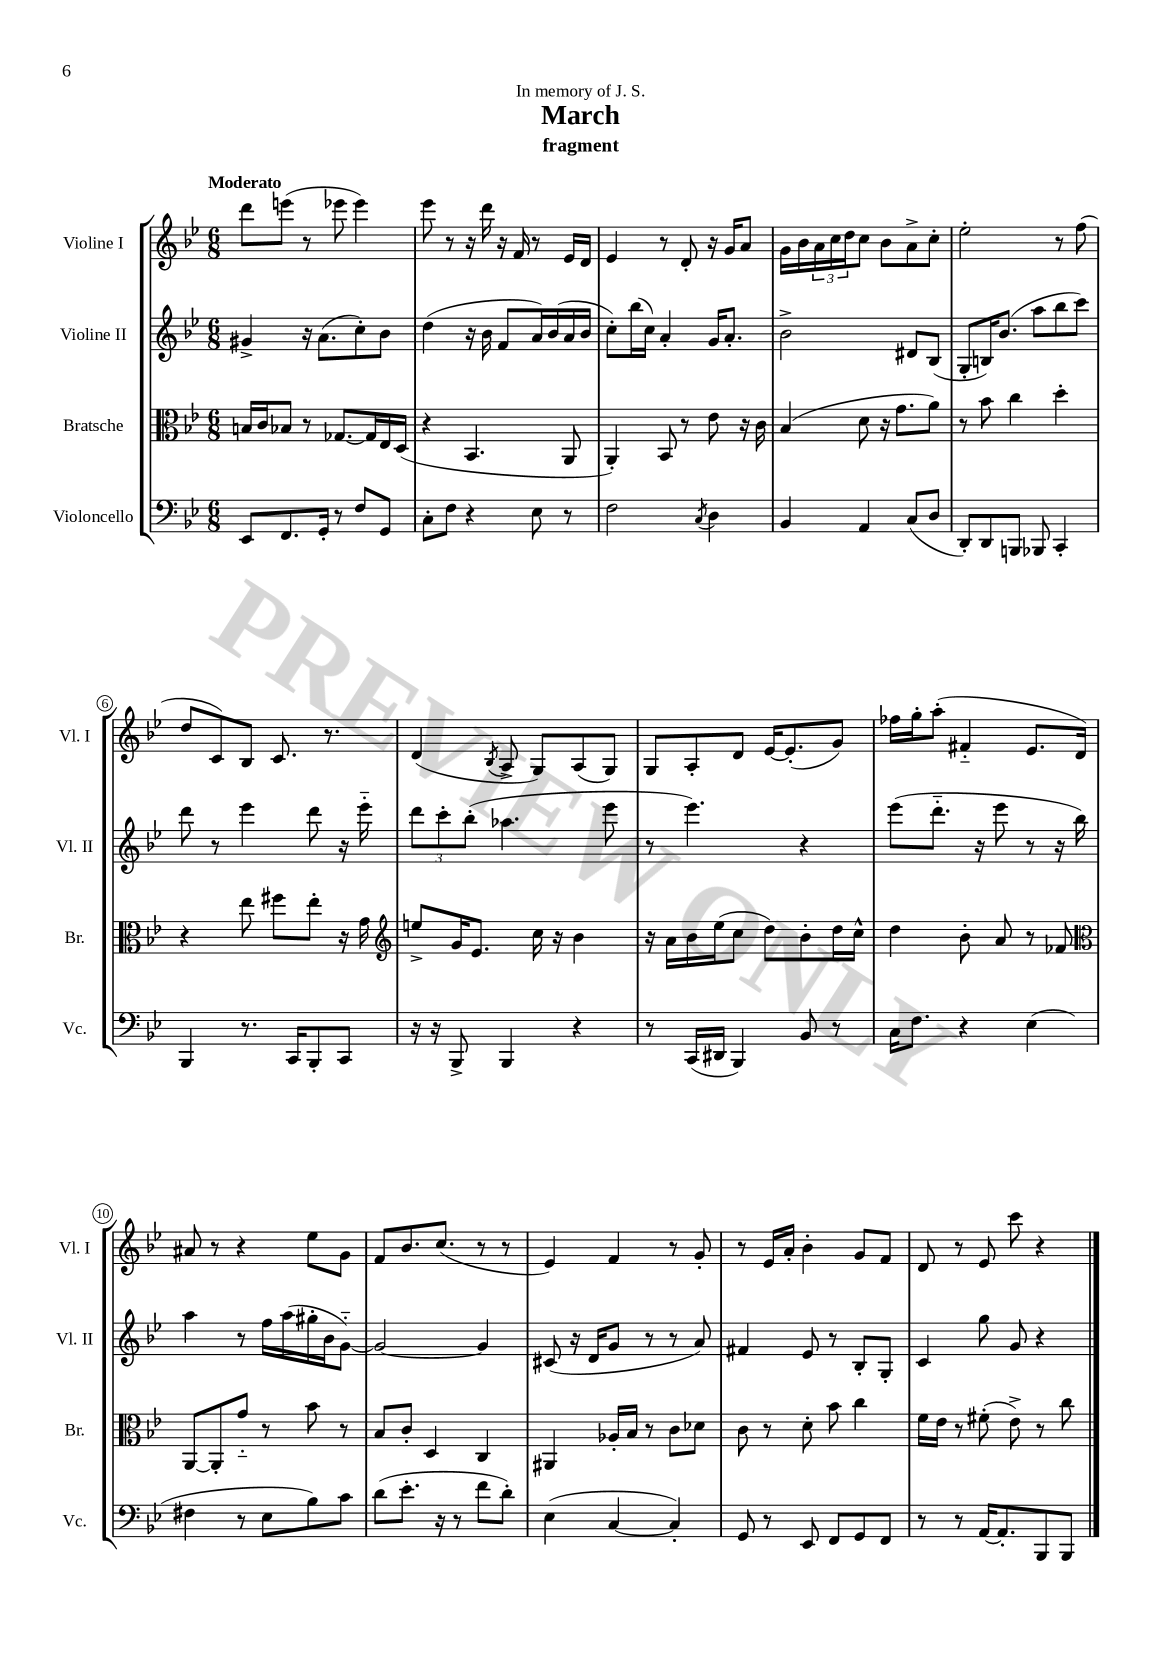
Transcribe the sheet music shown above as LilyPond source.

\header { title = "March" subtitle = "fragment" dedication = "In memory of J. S." }
<<
\new StaffGroup <<
\new Staff = "s0" \with { instrumentName = "Violine I" shortInstrumentName = "Vl. I" } {
    \clef treble \key bes \major \numericTimeSignature \time 6/8 \tempo "Moderato"
    d'''8 e'''8( r8 ees'''8 ees'''4) |
    ees'''8 r8 r16 d'''16 r16 f'16 r8 ees'16 d'16 |
    ees'4 r8 d'8-. r16 g'16 a'8 |
    g'16 bes'16 \tuplet 3/2 { a'16 c''16 d''16 } c''8 bes'8 a'8-> c''8-. |
    ees''2-. r8 f''8( |
    d''8 c'8) bes8 c'8. r8. |
    d'4( \acciaccatura { bes8 } a8-> g8) a8( g8) |
    g8 a8-. d'8 ees'16~ ees'8.-.( g'8) |
    fes''16 g''16-. a''8-.( fis'4-_ ees'8. d'16) |
    ais'8 r8 r4 ees''8 g'8 |
    f'8 bes'8. c''8.( r8 r8 |
    ees'4) f'4 r8 g'8-. |
    r8 ees'16 a'16-. bes'4-. g'8 f'8 |
    d'8 r8 ees'8 c'''8 r4 \bar "|." |
}
\new Staff = "s1" \with { instrumentName = "Violine II" shortInstrumentName = "Vl. II" } {
    \clef treble \key bes \major \numericTimeSignature \time 6/8
    gis'4-> r16 a'8.( c''8-.) bes'8 |
    d''4( r16 bes'16 f'8 a'16) bes'16( a'16 bes'16 |
    c''8-.) bes''16( c''16) a'4-. g'16 a'8.-. |
    bes'2-> dis'8 bes8( |
    g8-. b16) bes'8.( a''8 bes''8 c'''8) |
    d'''8 r8 ees'''4 d'''8 r16 ees'''16-_ |
    \tuplet 3/2 { d'''8 c'''8-. bes''8-.( } aes''4. ees'''8 |
    r8 ees'''4.) r4 |
    ees'''8( d'''8.-_ r16 ees'''8 r8 r16 bes''16) |
    a''4 r8 f''16 a''16( gis''16-. bes'16 g'8~-_) |
    g'2~ g'4 |
    cis'8( r16 d'16 g'8 r8 r8 a'8) |
    fis'4 ees'8 r8 bes8-. g8-. |
    c'4 g''8 g'8 r4 \bar "|." |
}
\new Staff = "s2" \with { instrumentName = "Bratsche" shortInstrumentName = "Br." } {
    \clef alto \key bes \major \numericTimeSignature \time 6/8
    b16 c'16 bes8 r8 ges8.~ ges16 ees16 d16( |
    r4 bes,4. a,8 |
    a,4-.) bes,8 r8 ees'8 r16 c'16 |
    bes4( d'8 r16 g'8. a'8) |
    r8 bes'8 c''4 d''4-. |
    r4 ees''8 fis''8 ees''8-. r16 g'16 |
    \clef treble e''8-> g'16 ees'8. c''16 r16 bes'4 |
    r16 a'16 bes'16 ees''16( c''8 d''8) bes'8-. d''16 c''16-^ |
    d''4 bes'8-. a'8 r8 fes'8 |
    \clef alto a,8~ a,8-. g'8-_ r8 bes'8 r8 |
    bes8 c'8-. d4 c4 |
    ais,4 aes16-. bes16 r8 c'8 des'8 |
    c'8 r8 d'8-. bes'8 c''4 |
    f'16 ees'16 r8 fis'8-.( ees'8->) r8 c''8 \bar "|." |
}
\new Staff = "s3" \with { instrumentName = "Violoncello" shortInstrumentName = "Vc." } {
    \clef bass \key bes \major \numericTimeSignature \time 6/8
    ees,8 f,8. g,16-. r8 f8 g,8 |
    c8-. f8 r4 ees8 r8 |
    f2 \acciaccatura { c8 } d4 |
    bes,4 a,4 c8( d8 |
    d,8-.) d,8 b,,8 bes,,8 c,4-. |
    bes,,4 r8. c,16 bes,,8-. c,8 |
    r16 r16 bes,,8-> bes,,4 r4 |
    r8 c,16( dis,16 bes,,4) bes,8 r8 |
    c16 f8. r4 ees4( |
    fis4 r8 ees8 bes8) c'8 |
    d'8( ees'8.-. r16 r8 f'8 d'8-.) |
    ees4( c4~ c4-.) |
    g,8 r8 ees,8 f,8 g,8 f,8 |
    r8 r8 a,16~ a,8.-. bes,,8 bes,,8 \bar "|." |
}
>>
>>
\layout { \context { \Score \override BarNumber.stencil = #(make-stencil-circler 0.1 0.3 ly:text-interface::print) } }
